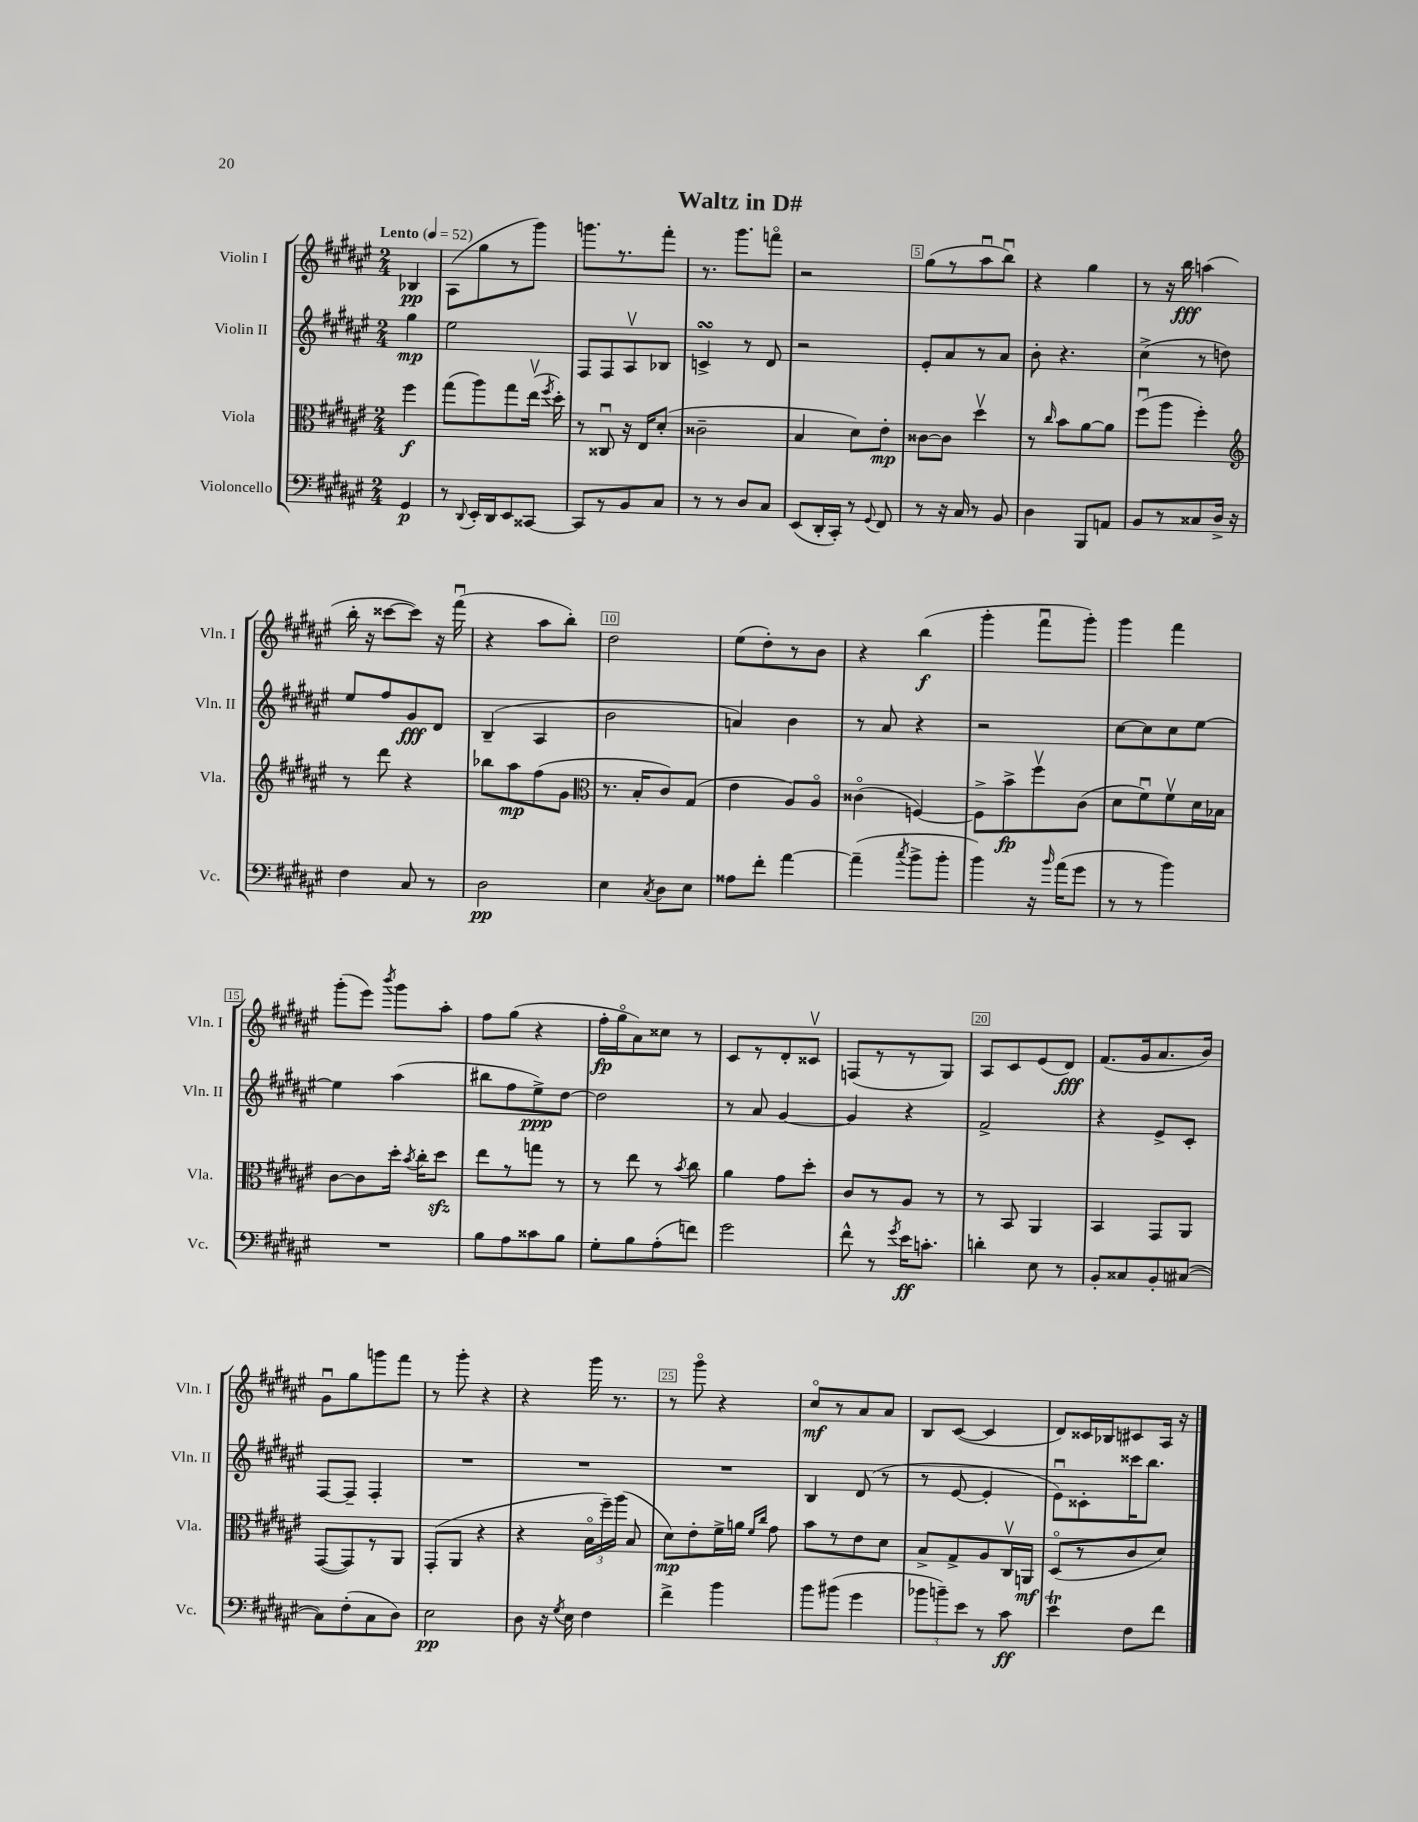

**kern	**kern	**kern	**kern
*staff4	*staff3	*staff2	*staff1
*clefF4	*clefC3	*clefG2	*clefG2
*k[f#c#g#d#a#e#]	*k[f#c#g#d#a#e#]	*k[f#c#g#d#a#e#]	*k[f#c#g#d#a#e#]
*M2/4	*M2/4	*M2/4	*M2/4
*MM52	*MM52	*MM52	*MM52
4GG#	4ff#	4gg#	4B-
=	=	=	=
8r	(8gg#	2ee#	(8A#
8qqDD#	.	.	.
16EE#'	8aa#)	.	8gg#
16DD#	.	.	.
8EE#	8gg#	.	8r
[8CC##	(16ee#v	.	8ggg#)
.	8qff#	.	.
.	16dd#')	.	.
=	=	=	=
8CC##]	8r	8F#	8.ggg
8r	8C##u	8F#	.
.	.	.	8.r
8BB	16r	8A#v	.
.	16E#	.	.
8C#	(8d#'	8B-	8fff#'
=	=	=	=
8r	2c##~	4c^	8.r
8r	.	.	.
.	.	.	8.ggg#
8D#	.	8r	.
8C#	.	8d#	8fffo
=	=	=	=
(8EE#	4B	2r	2r
16DD#'	.	.	.
16CC#')	.	.	.
8r	8d#)	.	.
8qqGG#	.	.	.
8FF#	8e#'	.	.
=	=	=	=
8r	[8c##	8e#'	(8gg#
16r	8c##]	8a#	8r
16C#	.	.	.
8r	4dd#v	8r	8aa#u
8BB	.	8a#	8bbu)
=	=	=	=
4D#	8r	8b'	4r
.	16qqcc#	.	.
.	8b	4.r	.
8BBB	[8a#	.	4gg#
8AA	8a#]	.	.
=	=	=	=
8BB	(8ff#u	(4cc#^	8r
8r	8aa#	.	16r
.	.	.	16bb
8C##	4ff#')	8r	(4aa
16D#^	.	8dd)	.
16r	.	.	.
=	=	=	=
*	*clefG2	*	*
4F#	8r	8ee#	16bb'
.	.	.	16r
.	8ddd#	8ff#	[8ccc##
8C#	4r	8g#	8ccc##])
8r	.	8d#	16r
.	.	.	(16fff#u
=	=	=	=
2D#	8bb-	(4B~	4r
.	8aa#	.	.
.	(8ff#	4A#	8aa#
.	8g#	.	8bb')
=	=	=	=
*	*clefC3	*	*
4E#	8.r	2b	2dd#
.	16B'	.	.
8qC#	.	.	.
8D#	8c#)	.	.
8E#	(8G#	.	.
=	=	=	=
8A##	4e#	4a)	(8ee#
8f#'	.	.	8dd#')
[4a#	8A#)	4b	8r
.	8A#o	.	8b
=	=	=	=
(4a#~]	(4c##o	8r	4r
.	.	8a#	.
8qcc#	.	.	.
8b^	[4F)	4r	(4bb
8b'	.	.	.
=	=	=	=
4b)	8F^]	2r	4ggg#'
.	8b^	.	.
16r	8ff#v	.	8fff#u
16qqb	.	.	.
(16a#	.	.	.
8g#	(8c#	.	8ggg#')
=	=	=	=
8r	8d#	[8cc#	4ggg#
8r	8f#u)	8cc#]	.
4b)	8f#v	8cc#	4fff#
.	16d#	[8ee#	.
.	16B-	.	.
=	=	=	=
2r	[8c#	4ee#]	(8ggg#'
.	8c#]	.	8eee#)
.	.	.	8qbbb
.	16dd#'	(4aa#	8ggg#
.	8qb	.	.
.	16cc#'	.	.
.	8dd#	.	8aa#'
=	=	=	=
8B	8ee#	8bb#	8ff#
8A#	8r	8ff#	(8gg#
8c##	8gg	8ee#^)	4r
8B	8r	[8dd#	.
=	=	=	=
8G#'	8r	2dd#]	16ff#'
.	.	.	16gg#o
8B	8ee#	.	8a#)
(8A#'	8r	.	8cc##
.	8qb	.	.
8f)	8cc#	.	8r
=	=	=	=
2g#	4a#	8r	8c#
.	.	8a#	8r
.	8g#	[4g#	8d#'
.	8dd#'	.	8c##v
=	=	=	=
8f#^^	8c#	4g#]	(8F
8r	8r	.	8r
8qg#	.	.	.
16e#	8A#	4r	8r
8.c'	.	.	.
.	8r	.	8G#)
=	=	=	=
4d'	8r	2f#^	8A#
.	8BB	.	8c#
8E#	4AA#	.	(8e#
8r	.	.	8d#)
=	=	=	=
8BB'	4BB	4r	(8.f#
8C##	.	.	.
.	.	.	16g#
8BB'	8GG#	8e#^	8.a#
([8C#	8AA#	8c#'	.
.	.	.	16b)
=	=	=	=
8C#])	([8GG#	[8F#	8g#u
(8F#'	8GG#])	8F#~]	8gg#
8C#	8r	4F#'	8ggg
8D#)	8AA#	.	8fff#
=	=	=	=
2E#	(8GG#'	2r	8r
.	8AA#	.	8ggg#'
.	4r	.	4r
=	=	=	=
8D#	4r	2r	4r
16r	.	.	.
8qG#	.	.	.
16E#	.	.	.
4F#	24Bo	.	16ggg#
.	24ff#~)	.	.
.	.	.	8.r
.	(24aa#	.	.
.	8B	.	.
=	=	=	=
4f#^	8d#)	2r	8r
.	8e#'	.	8ggg#o
4b	16f#^	.	4r
.	16a	.	.
.	16qqf#	.	.
.	16qqcc#	.	.
.	8g#	.	.
=	=	=	=
8b	8b	4B	8cc#o
(8b#	8r	.	8r
4g#	8e#	(8d#	8a#
.	8d#	8r	8a#
=	=	=	=
12b-	8B^	8r	8B
12b~)	.	.	.
.	8G#^	[8e#	([8c#
12e#	.	.	.
8r	8A#	4e#']	4c#]
8c#	16C#v	.	.
.	16AA	.	.
=	=	=	=
4e#	(8D#o	8e#u)	8d#)
.	8r	8c##'	16c##
.	.	.	16B-
8F#	8c#	16ccc##	8c#
.	.	8.bb	.
8f#	8d#)	.	16A#
.	.	.	16r
==	==	==	==
*-	*-	*-	*-
